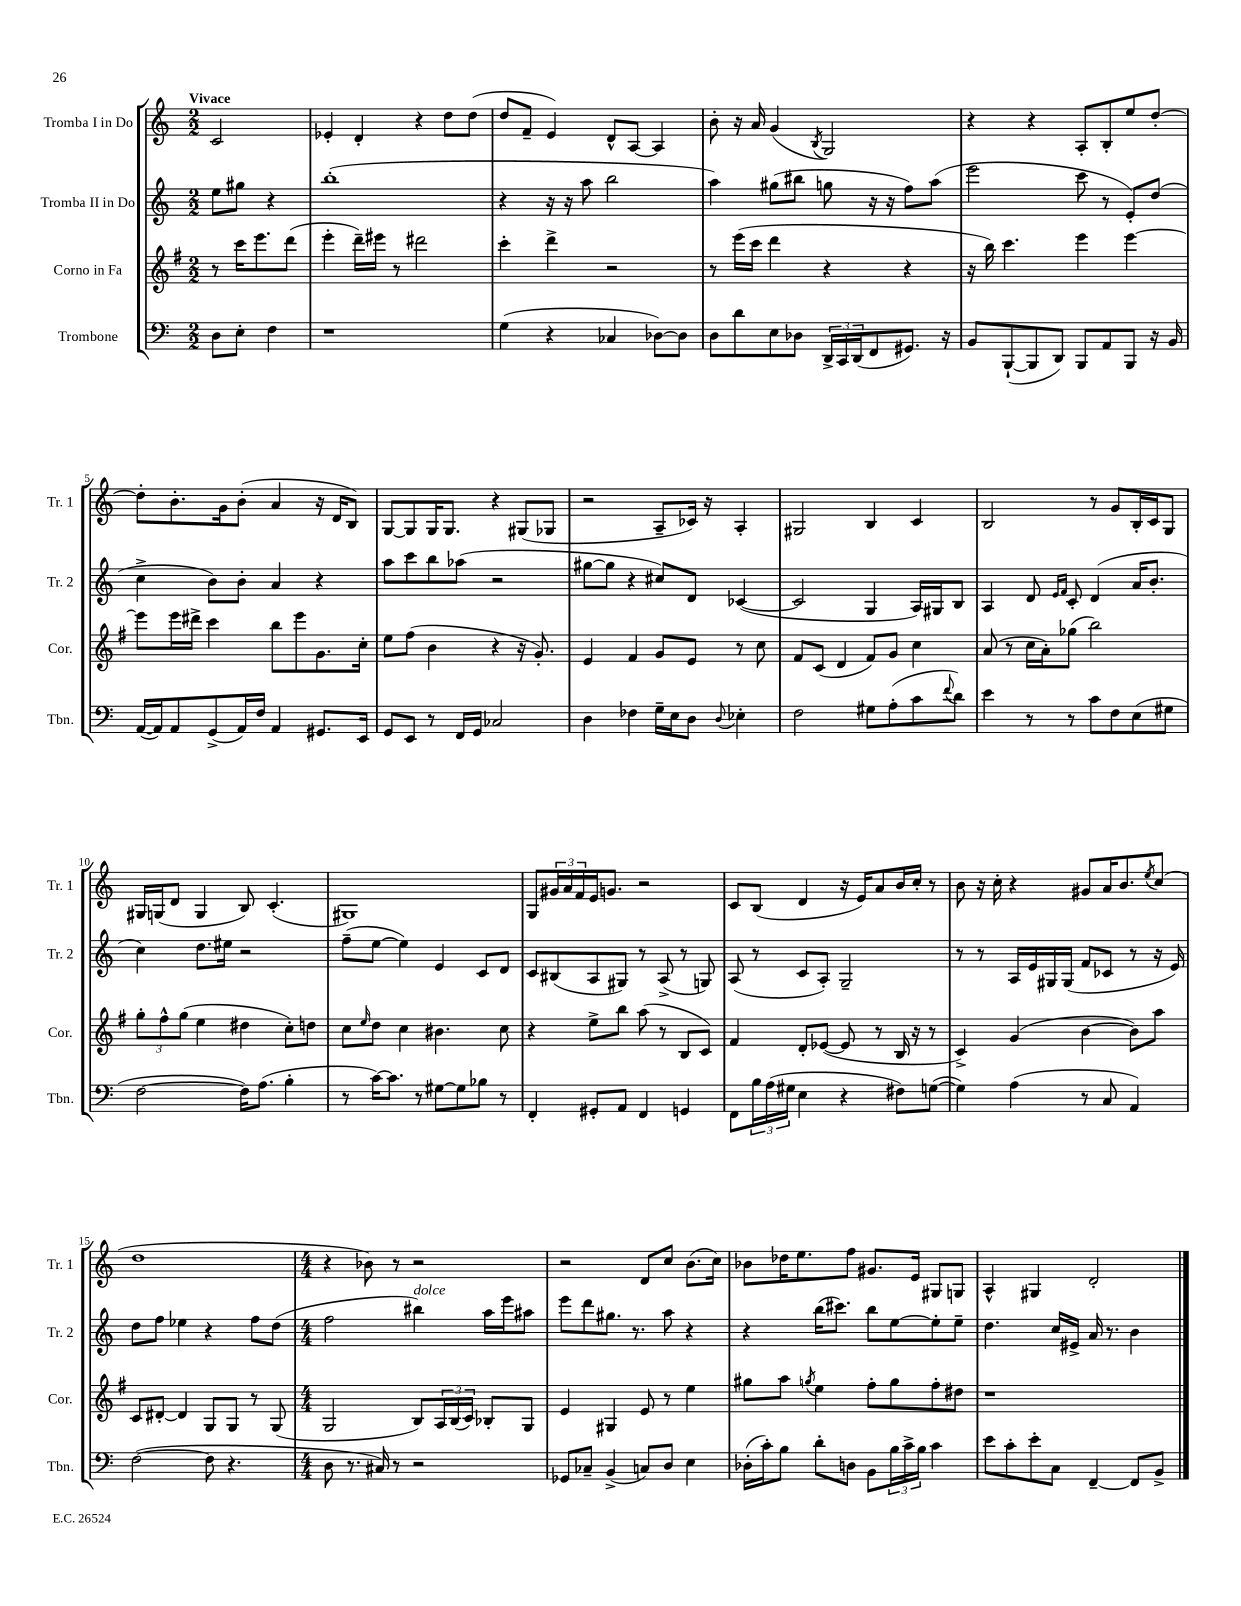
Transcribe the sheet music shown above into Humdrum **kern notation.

**kern	**kern	**kern	**kern
*staff4	*staff3	*staff2	*staff1
*clefF4	*clefG2	*clefG2	*clefG2
*k[]	*k[f#]	*k[]	*k[]
*M2/2	*M2/2	*M2/2	*M2/2
8D	8r	8ee	2c
8E'	16ccc	8gg#	.
.	8.eee	.	.
4F	.	4r	.
.	(8ddd	.	.
=	=	=	=
1r	4eee'	(1bb'	4e-'
.	16ddd~)	.	4d'
.	16eee#	.	.
.	8r	.	.
.	2ddd#	.	4r
.	.	.	8dd
.	.	.	(8dd
=	=	=	=
(4G	4ccc'	4r	8dd
.	.	.	8f~
4r	4ddd^	16r	4e)
.	.	16r	.
.	.	8aa	.
4C-	2r	2bb	8d^^
.	.	.	[8A
[8D-)	.	.	4A]
8D-]	.	.	.
=	=	=	=
8D	8r	4aa)	8b'
8d	(16eee	.	16r
.	16ccc	.	16a
8E	4ddd	(8gg#	(4g
8D-	.	8bb#	.
.	.	.	8qB
24DD^	4r	8gg	2G)
24CC	.	.	.
(24DD	.	.	.
8FF	.	16r	.
.	.	16r	.
8.GG#)	4r	8ff)	.
.	.	(8aa	.
16r	.	.	.
=	=	=	=
8BB	16r	2eee	4r
.	16bb)	.	.
([8BBB`	4.ccc	.	.
8BBB]	.	.	4r
8DD)	.	.	.
8BBB	4eee	8ccc	8A'
8AA	.	8r	8B'
8BBB	[4eee	8e')	8ee
16r	.	(8dd	[8dd'
16BB	.	.	.
=	=	=	=
([16AA	8eee]	4cc^	8dd']
16AA])	.	.	.
8AA	16eee	.	8.b'
.	16ddd#^	.	.
(8GG^	4ccc	8b)	.
.	.	.	16g
16AA)	.	8b'	(8b'
16F	.	.	.
4AA	8bb	4a	4a
.	8eee	.	.
8.GG#	8.g	4r	16r
.	.	.	16d
.	.	.	8B)
16EE	16cc'	.	.
=	=	=	=
8GG	8ee	8aa	[8G
8EE	(8ff#	8ccc	8G]
8r	4b	8bb	16G
.	.	.	8.G
16FF	.	(8aa-	.
16GG	.	.	.
2C-	4r	2r	4r
.	16r	.	(8G#
.	8.g')	.	.
.	.	.	8G-
=	=	=	=
4D	4e	[8gg#	2r
.	.	8gg#]	.
4F-	4f#	4r	.
16G~	8g	8cc#)	8A~
16E	.	.	.
8D	8e	8d	16c-)
.	.	.	16r
8qqD	.	.	.
4E-'	8r	([4c-	4A'
.	8cc	.	.
=	=	=	=
2F	8f#	2c-]	2G#
.	(8c	.	.
.	4d	.	.
8G#	8f#)	4G	4B
(8A'	8g	.	.
8c	4cc	16A)	4c
.	.	16G#	.
8qqf	.	.	.
8d)	.	8B	.
=	=	=	=
4e	(8a	4A	2B
.	8r	.	.
8r	16cc	8d	.
.	16a')	.	.
.	.	16qqe	.
.	.	16qqf	.
8r	(8gg-	8c'	.
8c	2bb)	(4d	8r
8F	.	.	8g
(8E	.	16a	16B'
.	.	8.b'	16c
8G#	.	.	8G
=	=	=	=
[2F	12gg'	4cc)	16G#
.	.	.	(16G
.	12ff#^^	.	.
.	.	.	8d
.	(12gg	.	.
.	4ee	8.dd	4G
.	.	16ee#	.
16F])	4dd#	2r	8B)
(8.A	.	.	.
.	.	.	(4.c'
4B'	8cc')	.	.
.	8dd	.	.
=	=	=	=
8r	8cc	(8ff~	1G#)
.	16qqee	.	.
[16c)	8dd	[8ee	.
8.c]	.	.	.
.	4cc	4ee])	.
8r	.	.	.
[8G#	4.b#	4e	.
8G#]	.	.	.
8B-	.	8c	.
8r	8cc	8d	.
=	=	=	=
4FF'	4r	8c	8G
.	.	(8B#	24g#
.	.	.	24a
.	.	.	24f
8GG#'	8ee^	8A	16e
.	.	.	8.g
8AA	8bb	8G#)	.
4FF	(8aa	8r	2r
.	8r	(8A^	.
4GG	8B	8r	.
.	8c)	8G)	.
=	=	=	=
8FF	4f#	(8A	8c
24B	.	8r	(8B
(24A	.	.	.
24G#	.	.	.
4E	8d'	8c	4d
.	([8e-	8A')	.
4r	8e-]	2G~	16r
.	.	.	16e)
.	8r	.	8a
8F#)	16B	.	16b
.	16r	.	16cc'
([8G	8r	.	8r
=	=	=	=
4G])	4c^)	8r	8b
.	.	8r	16r
.	.	.	16cc'
(4A	(4g	16A	4r
.	.	16e	.
.	.	16G#	.
.	.	(16G#	.
8r	[4b	8f	8g#
8C	.	8c-	16a
.	.	.	8.b
4AA)	8b])	8r	.
.	.	.	8qee
.	8aa	16r	(8cc
.	.	16e)	.
=	=	=	=
([2F	8c	8dd	1dd
.	[8d#'	8ff	.
.	4d#]	4ee-	.
8F]	8G	4r	.
4.r	8G	.	.
.	8r	8ff	.
.	(8G	(8dd	.
=	=	=	=
*M4/4	*M4/4	*M4/4	*M4/4
8D	2G	2ff	4r
8.r	.	.	.
.	.	.	8b-)
16C#)	.	.	.
8r	.	.	8r
2r	8B)	4bb#)	2r
.	24A	.	.
.	(24B	.	.
.	24c)	.	.
.	8B-'	16aa	.
.	.	16eee	.
.	8G	8aa#	.
=	=	=	=
8GG-	4e	8eee	2r
8C-~	.	8ddd	.
(4BB^	4G#	8.gg#	.
.	.	8.r	.
8C)	8e	.	8d
8D	8r	8aa	8cc
4E	4ee	4r	(8.b
.	.	.	16cc)
=	=	=	=
(16D-'	8gg#	4r	8b-
16c')	.	.	.
8B	8aa	.	16dd-
.	.	.	8.ee
.	8qgg	.	.
8d'	4ee	(16bb	.
.	.	8.ccc#)	.
8D	.	.	8ff
8BB	8ff#'	8bb	8.g#
24B	8gg	[8ee	.
24c^	.	.	.
.	.	.	16e
24B	.	.	.
4c	8ff#'	8ee']	8G#
.	8dd#	8ee~	8G
=	=	=	=
8e	1r	4.dd	4A^^
8c'	.	.	.
8e'	.	.	4G#
8C	.	16cc	.
.	.	16e#^	.
[4FF~	.	16a	2d'
.	.	8.r	.
8FF]	.	4b	.
8BB^	.	.	.
==	==	==	==
*-	*-	*-	*-
